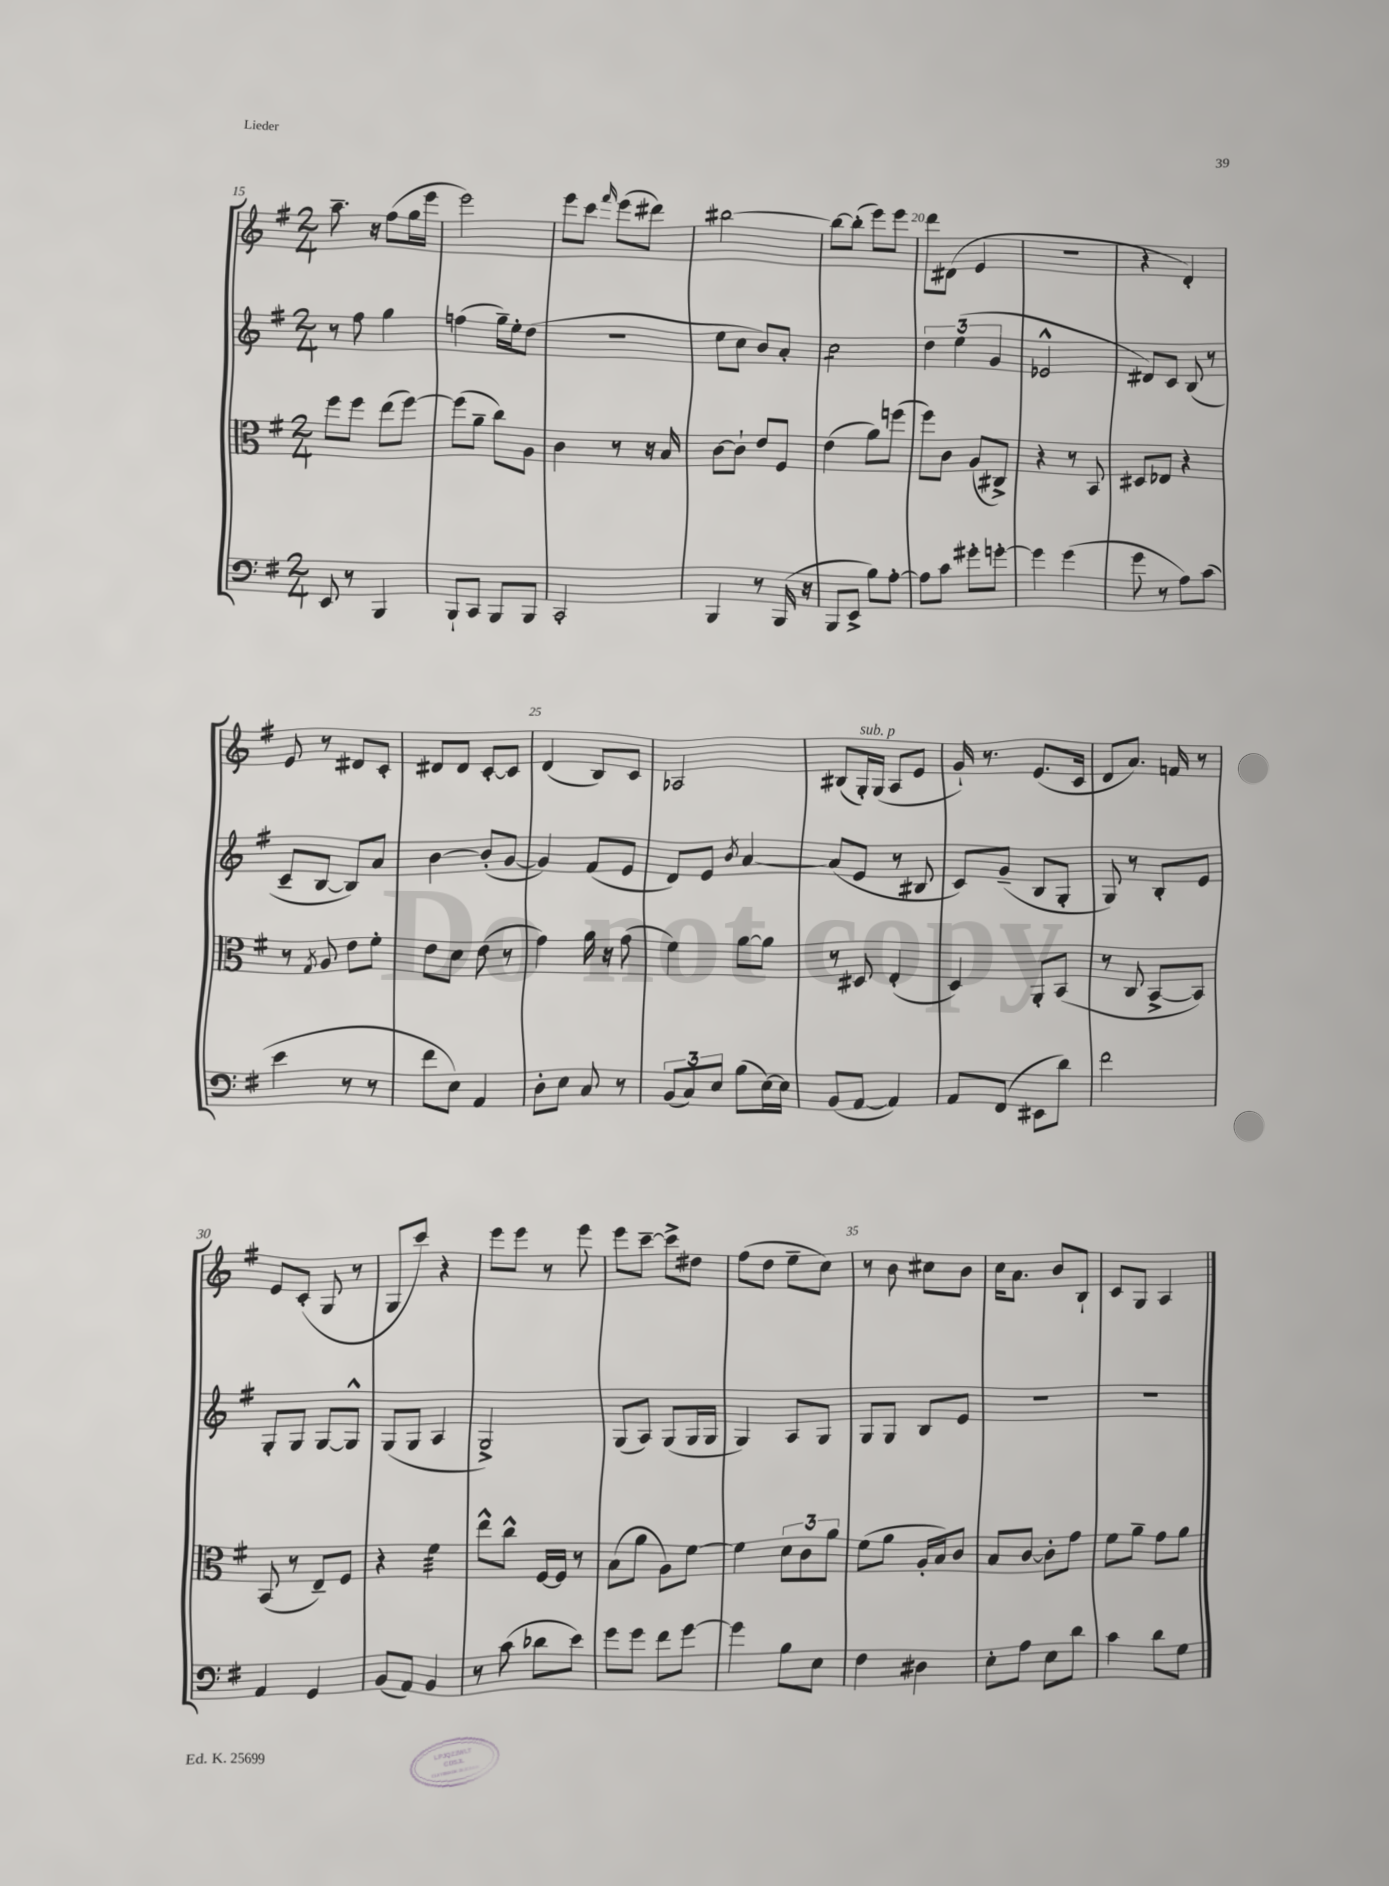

**kern	**kern	**kern	**kern
*part4	*part3	*part2	*part1
*staff4	*staff3	*staff2	*staff1
*clefF4	*clefC3	*clefG2	*clefG2
*k[f#]	*k[f#]	*k[f#]	*k[f#]
*M2/4	*M2/4	*M2/4	*M2/4
=15	=15	=15	=15
8EE/	8ff#\L	8r	8.aa~\
8r	8ff#\J	8ff#\	.
.	.	.	16r
4BBB/	(8ee\L	4gg\	(8ff#\L
.	[8ff#\J)	.	16gg\L
.	.	.	16eee\JJ
=16	=16	=16	=16
8BBB`/L	(8ff#\L]	(4ffn\	2eee\)
8CC/J	8a~\J	.	.
8BBB/L	8cc\L)	16gg~\LL)	.
.	.	16ee'\J	.
8BBB/J	8A\J	(8dd\J	.
=17	=17	=17	=17
2CC'/	4c\	2r	8eee\L
.	.	.	8ccc\J
.	.	.	16qqfff#/
.	8r	.	(8eee\L
.	16r	.	8ddd#X\J)
.	16B/	.	.
=18	=18	=18	=18
4BBB/	[8c\L	8ee\L	[2bb#X\
.	8c`\J]	8cc\J	.
8r	8e/L	8b/L)	.
(16BBB/	8F#/J	8a'/J	.
16r	.	.	.
=19	=19	=19	=19
*	*	*tremolo	*
8BBB/L	(4e\	8cc\L	8bb#\L_
8EE^/J	.	8cc\	(8bb#'\J]
8B\L)	8a\L)	8cc\	8eee\L)
[8A'\J	(8ffn\J	8cc\J	8eee\J
*	*	*Xtremolo	*
=20	=20	=20	=20
8A\L]	8ff#\L)	6dd\	8ddd\L
8c\J	8c\J	.	(8d#X\J
.	.	(6ee\	.
8g#X'\L	(8A/L	.	4e/
.	.	6g/	.
[8gn'\J	8C#X^/J)	.	.
=21	=21	=21	=21
4g\]	4r	2e-X^^/	2r
(4g\	8r	.	.
.	8BB/	.	.
=22	=22	=22	=22
8g\	8D#X/L	8d#X/L)	4r
8r	8E-X/J	8c/J	.
8A\L)	4r	(8B/	4d'/)
(8c\J	.	8r	.
!!LO:LB:g=z
=23	=23	=23	=23
4e\	8r	8c~/L	8e/
.	8qG/	.	.
.	8A/	[8B/J	8r
8r	8e\L	8B/L])	8d#X/L
8r	8f#'\J	8a/J	8c'/J
=24	=24	=24	=24
8f#\L	8e\L	[4b\	8d#X/L
8E\J)	8d\J	.	8d#/J
4AA/	(8e\	(8b'/L]	[8c'/L
.	8r	[8g/J	8c/J]
=25	=25	=25	=25
8D'\L	4g\)	4g/])	(4d/
8E\J	.	.	.
8C/	16a\	(8f#/L	8B/L)
.	16r	.	.
8r	(8g\	8e/J	8c/J
=26	=26	=26	=26
(12BB/L	4f#\)	8d/L)	2A-X/
12C/)	.	.	.
.	.	8e/J	.
12E/J	.	.	.
.	.	8qb/	.
(8B\L	[8a\L	[4a/	.
[16E\L)	8a\J]	.	.
16E\JJ]	.	.	.
=27	=27	=27	=27
(8BB/L	8r	(8a/L]	(8B#X/L
!	!	!	!LO:TX:a:i:t=sub. p
[8AA/J	8D#X/	8e/J	16G'/L)
.	.	.	(16G/JJ
4AA/])	(4E'/	8r	8A/L
.	.	8B#X/	8e/J
=28	=28	=28	=28
8AA/L	4D/)	8c/L)	16g`/)
.	.	.	8.r
(8FF#/J	.	(8g~/J	.
8EE#X\L	8AA'/L	8B/L	(8.e/L
8d\J)	(8BB/J	8G'/J	.
.	.	.	16c/Jk
=29	=29	=29	=29
2f#\	8r	8G/)	8d/L
.	8C/	8r	8.a/J)
.	[8BB^/L	8B'/L	.
.	.	.	16fn/
.	8BB/J])	8e/J	8r
!!LO:LB:g=z
=30	=30	=30	=30
4AA/	(8BB/	8G'/L	8e/L
.	8r	8G/J	(8c'/J
4GG/	8E~/L)	[8G/L	8G/
.	8F#/J	8G^^/J]	8r
=31	=31	=31	=31
(8BB/L	4r	(8G/L	8G/L
8AA/J)	.	8G/J	8ccc/J)
*	*tremolo	*	*
4BB/	32f#\LLL	4A/	4r
.	32f#\	.	.
.	32f#\	.	.
.	32f#\	.	.
.	32f#\	.	.
.	32f#\	.	.
.	32f#\	.	.
.	32f#\JJJ	.	.
*	*Xtremolo	*	*
=32	=32	=32	=32
8r	8ee^^\L	2G^/)	8eee\L
(8c\	8cc^^\J	.	8eee\J
8d-X\L	[16F#/LL	.	8r
.	16F#/JJ]	.	.
8e\J)	8r	.	8eee\
=33	=33	=33	=33
8g\L	(8B\L	(8G/L	8eee\L
8g\J	8a\J	8A/J)	[8ccc~\J
8f#\L	8A\L)	(8G/L	8ccc^\L]
[8g\J	[8f#\J	16G/L	8dd#X\J
.	.	16G/JJ	.
=34	=34	=34	=34
4g\]	4f#\]	4G/)	(8ff#\L
.	.	.	8dd\J
8B\L	12d\L	8A/L	8ee~\L
.	12c\	.	.
8E\J	.	8G/J	8cc\J)
.	12a\J	.	.
=35	=35	=35	=35
4F#\	(8f#\L	8G/L	8r
.	8a\J	8G/J	8b\
4D#X\	16A'/LL	8B/L	8cc#X\L
.	16B/J)	.	.
.	8c/J	8e/J	8b\J
=36	=36	=36	=36
8E'\L	8B/L	2r	16cc\KL
.	.	.	8.a\J
8A\J	[8c/J	.	.
8E\L	8c'\L]	.	8b/L
8d\J	8g\J	.	8B`/J
=37	=37	=37	=37
4c\	8f#\L	2r	8c/L
.	8a~\J	.	8G/J
8d\L	8g\L	.	4A/
8G\J	8a\J	.	.
==	==	==	==
*-	*-	*-	*-
